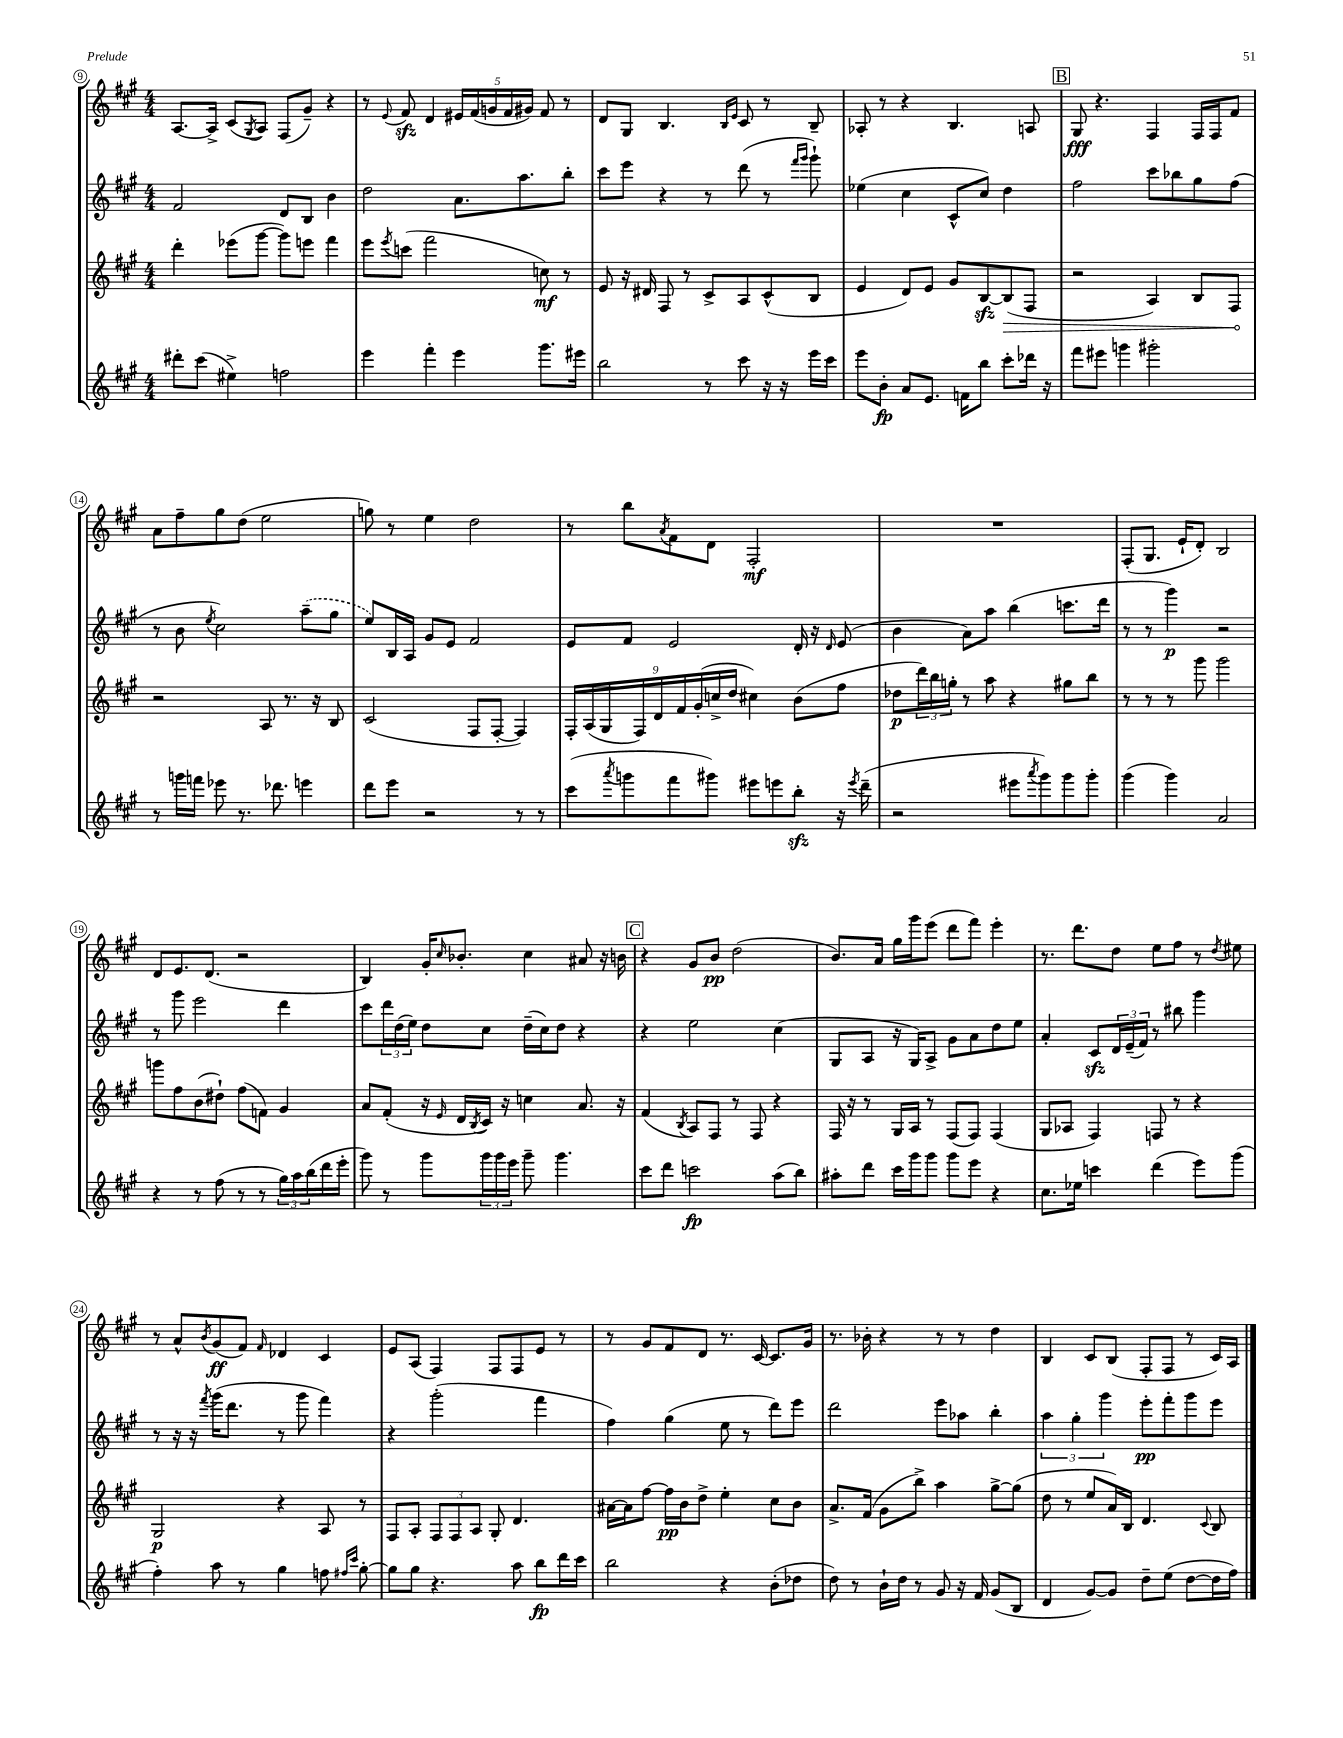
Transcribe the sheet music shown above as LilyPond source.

<<
\new StaffGroup <<
\new Staff = "s0" {
    \clef treble \key a \major \numericTimeSignature \time 4/4
    a8.~ a16-> cis'8( \acciaccatura { gis8 } a8) fis8( gis'8--) r4 |
    r8 \appoggiatura { e'8 } fis'8\sfz d'4 \tuplet 5/4 { eis'16 fis'16( g'16 fis'16 gis'16) } fis'8 r8 |
    d'8 gis8 b4. \grace { b16 e'16 } cis'8 r8 b8-- |
    aes8-. r8 r4 b4. a8 |
    \mark \markup { \box "B" } gis8\fff r4. fis4 fis16 fis16 fis'8 |
    a'8 fis''8-- gis''8 d''8( e''2 |
    g''8) r8 e''4 d''2 |
    r8 b''8 \acciaccatura { a'8 } fis'8 d'8 fis2-.\mf |
    R1 |
    fis8-.( gis8. e'16-! d'8-.) b2 |
    d'8 e'8. d'8.( r2 |
    b4) gis'16-. \grace { cis''16 } bes'8.-. cis''4 ais'8 r16 b'16 |
    \mark \markup { \box "C" } r4 gis'8 b'8\pp d''2( |
    b'8.) a'16 gis''16 gis'''16 e'''8( d'''8 fis'''8) e'''4-. |
    r8. d'''8. d''8 e''8 fis''8 r8 \acciaccatura { d''8 } eis''8 |
    r8 a'8-^ \acciaccatura { b'8 } gis'8\ff( fis'8) \grace { fis'16 } des'4 cis'4 |
    e'8 a8( fis4) fis8 fis8 e'8 r8 |
    r8 gis'8 fis'8 d'8 r8. cis'16~ cis'8. gis'16 |
    r8. bes'16-. r4 r8 r8 d''4 |
    b4 cis'8 b8( fis8-. fis8 r8 cis'16) a16 \bar "|." |
}
\new Staff = "s1" {
    \clef treble \key a \major \numericTimeSignature \time 4/4
    fis'2 d'8 b8 b'4 |
    d''2 a'8. a''8. b''8-. |
    cis'''8 e'''8 r4 r8 d'''8( r8 \grace { fis'''16 gis'''16 } gis'''8-!) |
    ees''4( cis''4 cis'8-^ cis''8) d''4 |
    \mark \markup { \box "B" } fis''2 cis'''8 bes''8 gis''8 fis''8( |
    r8 b'8 \acciaccatura { e''8 } cis''2) \once \slurDashed a''8--( gis''8 |
    e''8) b16 a16 gis'8 e'8 fis'2 |
    e'8 fis'8 e'2 d'16-. r16 \grace { d'16 } e'8( |
    b'4 a'8) a''8 b''4( c'''8. d'''16 |
    r8 r8 gis'''4\p) r2 |
    r8 gis'''8 e'''2 d'''4 |
    cis'''8 \tuplet 3/2 { d'''16 d''16( e''16) } d''8 cis''8 d''16--( cis''16) d''8 r4 |
    \mark \markup { \box "C" } r4 e''2 cis''4( |
    gis8 a8 r16 gis16) a8-> gis'8 a'8 d''8 e''8 |
    a'4-. cis'8\sfz \tuplet 3/2 { d'16 e'16--( fis'16) } r8 bis''8 gis'''4 |
    r8 r16 r16 \acciaccatura { fis'''8 } gis'''16( d'''8. r8 gis'''8 fis'''4) |
    r4 gis'''2-.( fis'''4 |
    fis''4) gis''4( e''8 r8 d'''8) e'''8 |
    d'''2 e'''8 aes''8 b''4-. |
    \tuplet 3/2 { a''4 gis''4-. gis'''4 } e'''8-.\pp fis'''8-. gis'''8 e'''8 \bar "|." |
}
\new Staff = "s2" {
    \clef treble \key a \major \numericTimeSignature \time 4/4
    d'''4-. ees'''8( gis'''8~ gis'''8) e'''8 fis'''4 |
    e'''8 \acciaccatura { e'''8 } c'''8( fis'''2 c''8\mf) r8 |
    e'8 r16 dis'16 fis8 r8 cis'8-> a8 cis'8-^( b8 |
    e'4 d'8) e'8 gis'8 b8~\sfz \once \override Hairpin.circled-tip = ##t b8\>( fis8 |
    \mark \markup { \box "B" } r2 a4) b8 fis8\! |
    r2 a8 r8. r16 b8 |
    cis'2( fis8 fis8~-. fis4) |
    \tuplet 9/8 { fis16-. a16( gis16 fis16) d'16 fis'16 gis'16-.( c''16-> d''16 } cis''4) b'8( fis''8 |
    des''8\p \tuplet 3/2 { d'''16) b''16 g''16-. } r8 a''8 r4 gis''8 b''8 |
    r8 r8 r8 gis'''8 gis'''2 |
    g'''8 fis''8 b'8( dis''8-!) fis''8( f'8) gis'4 |
    a'8 fis'8-.( r16 \grace { e'16 } d'16 \acciaccatura { b8 } cis'16) r16 c''4 a'8. r16 |
    \mark \markup { \box "C" } fis'4( \acciaccatura { b8 } a8) fis8 r8 fis8 r4 |
    fis16 r16 r8 gis16 a16 r8 fis8( fis8) fis4( |
    gis8 aes8 fis4) f8 r8 r4 |
    gis2\p r4 a8 r8 |
    fis8 a8-. \tuplet 3/2 { fis8 fis8 a8 } gis8-. d'4. |
    ais'16~ ais'16 fis''8~ fis''16\pp b'16 d''8-> e''4-. cis''8 b'8 |
    a'8.-> fis'16( gis'8 b''8->) a''4 gis''8~-> gis''8( |
    d''8 r8 e''8 a'16) b16 d'4. \appoggiatura { cis'8 } b8 \bar "|." |
}
\new Staff = "s3" {
    \clef treble \key a \major \numericTimeSignature \time 4/4
    dis'''8-. cis'''8( eis''4->) f''2 |
    e'''4 fis'''4-. e'''4 gis'''8. eis'''16 |
    b''2 r8 cis'''8 r16 r16 e'''16 cis'''16 |
    e'''8 b'8-.\fp a'8 e'8. f'16 b''8 cis'''8-. des'''16 r16 |
    \mark \markup { \box "B" } fis'''8 eis'''8 g'''4 gis'''2-. |
    r8 g'''16 f'''16 ees'''8 r8. des'''8. e'''4 |
    d'''8 e'''8 r2 r8 r8 |
    cis'''8( \acciaccatura { a'''8 } g'''8 fis'''8 gis'''8) eis'''8 e'''8 b''8-.\sfz r16 \acciaccatura { e'''8 } d'''16--( |
    r2 eis'''8 \acciaccatura { a'''8 } gis'''8) gis'''8 gis'''8-. |
    gis'''4( gis'''4) a'2 |
    r4 r8 fis''8( r8 r8 \tuplet 3/2 { gis''16) a''16 b''16( } d'''16 e'''16-. |
    gis'''8) r8 gis'''8 \tuplet 3/2 { gis'''16 gis'''16 e'''16 } gis'''8-- gis'''4. |
    \mark \markup { \box "C" } cis'''8 d'''8 c'''2\fp a''8( b''8) |
    ais''8-. d'''8 cis'''16 gis'''16 gis'''8 gis'''8 e'''8 r4 |
    cis''8. ees''16 c'''4 d'''4( e'''8) gis'''8( |
    fis''4-.) a''8 r8 gis''4 f''8 \grace { fis''16 cis'''16 } gis''8~-. |
    gis''8 gis''8 r4. a''8 b''8\fp d'''16 cis'''16 |
    b''2 r4 b'8-.( des''8 |
    d''8) r8 b'16-! d''16 r8 gis'8 r16 fis'16 gis'8( b8 |
    d'4 gis'8~) gis'8 d''8-- e''8( d''8~ d''16 fis''16) \bar "|." |
}
>>
>>
\layout { \context { \Score currentBarNumber = #9 \override BarNumber.stencil = #(make-stencil-circler 0.1 0.3 ly:text-interface::print) } }
